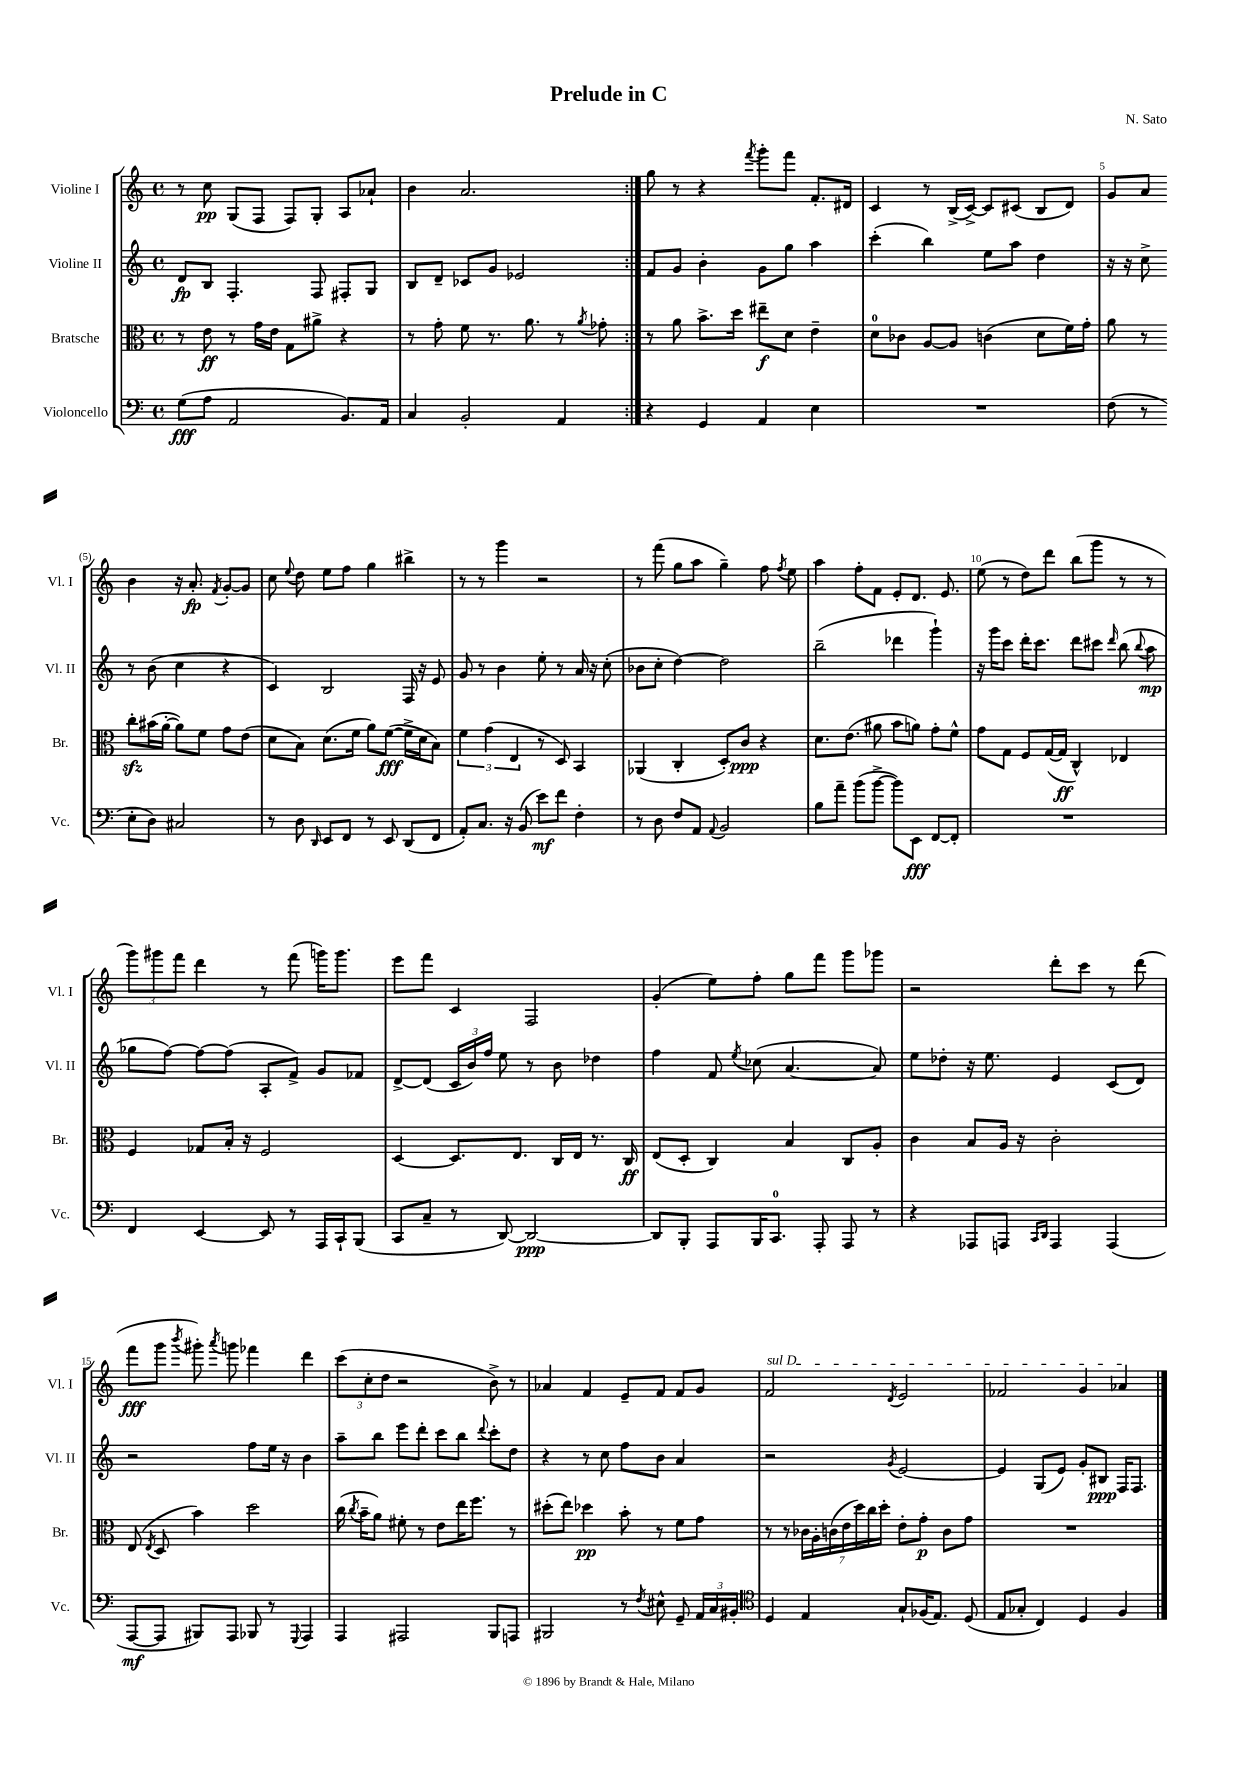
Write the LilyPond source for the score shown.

\header { title = "Prelude in C" composer = "N. Sato" }
<<
\new StaffGroup <<
\new Staff = "s0" \with { instrumentName = "Violine I" shortInstrumentName = "Vl. I" } {
    \clef treble \key c \major \defaultTimeSignature \time 4/4
    \autoBeamOff \repeat volta 2 { r8 c''8\pp g8[( f8] f8[) g8]-. a8[ aes'8]-! |
    b'4 a'2. | }
    g''8 r8 r4 \acciaccatura { f'''8 } g'''8[-. f'''8] f'8.[-. dis'16] |
    c'4 r8 b16[->( c'16]~->) c'8[ cis'8]( b8[ d'8]) |
    g'8[ a'8] b'4 r16 a'8.-.\fp \acciaccatura { f'8 } g'8[~-. g'8] |
    c''8 \appoggiatura { e''8 } d''8 e''8[ f''8] g''4 bis''4-> |
    r8 r8 g'''4 r2 |
    r8 f'''8( g''8[ a''8] g''4--) f''8 \acciaccatura { f''8 } e''8 |
    a''4 f''8[-. f'8] e'8[-. d'8.] e'8. |
    e''8( r8 d''8[) d'''8] b''8[( g'''8] r8 r8 |
    \tuplet 3/2 { g'''8[) gis'''8 f'''8] } d'''4 r8 f'''8( g'''16[) g'''8.] |
    e'''8[ f'''8] c'4 f2 |
    g'4-.( e''8[) f''8]-. g''8[ f'''8] g'''8[ ges'''8] |
    r2 d'''8[-. c'''8] r8 d'''8( |
    f'''8[\fff g'''8] \acciaccatura { b'''8 } gis'''8-.) \acciaccatura { a'''8 } g'''8 fes'''4 d'''4 |
    \tuplet 3/2 { c'''8[( c''8-. d''8] } r2 b'8->) r8 |
    aes'4 f'4 e'8[-- f'8] f'8[ g'8] |
    \once \override TextSpanner.bound-details.left.text = \markup { \italic "sul D" } f'2\startTextSpan \acciaccatura { d'8 } e'2 |
    fes'2 g'4 aes'4\stopTextSpan \bar "|." |
}
\new Staff = "s1" \with { instrumentName = "Violine II" shortInstrumentName = "Vl. II" } {
    \clef treble \key c \major \defaultTimeSignature \time 4/4
    \autoBeamOff \repeat volta 2 { d'8[\fp b8] f4.-. f8 fis8[-. g8] |
    b8[ d'8]-- ces'8[ g'8] ees'2 | }
    f'8[ g'8] b'4-. g'8[ g''8] a''4 |
    c'''4-.( b''4) e''8[ a''8] d''4 |
    r16 r16 c''8-> r8 b'8( c''4 r4 |
    c'4) b2 f16 r16 e'8 |
    g'8 r8 b'4 e''8-. r8 a'16 r16 c''8-.( |
    bes'8[ c''8]-. d''4~) d''2 |
    b''2--( des'''4 g'''4-!) |
    r16 g'''16[ c'''8] d'''16[-. c'''8.] d'''8[ cis'''8] \grace { d'''16 } b''8( \appoggiatura { b''8 } a''8\mp |
    ges''8[ f''8]~) f''8[~ f''8]( a8[-. f'8]->) g'8[ fes'8] |
    d'8[~-> d'8]( \tuplet 3/2 { c'16[ b'16) f''16] } e''8 r8 b'8 des''4 |
    f''4 f'8 \acciaccatura { e''8 } ces''8( a'4.~ a'8) |
    e''8[ des''8]-. r16 e''8. e'4 c'8[( d'8]) |
    r2 f''8[ e''16] r16 b'4 |
    a''8[-- b''8] e'''8[ d'''8]-. c'''8[ b''8] \appoggiatura { d'''8 } c'''8[-. d''8] |
    r4 r8 c''8 f''8[ b'8] a'4 |
    r2 \acciaccatura { g'8 } e'2~ |
    e'4 g8[( e'8]) g'8[-. bis8]\ppp f16[ f8.] \bar "|." |
}
\new Staff = "s2" \with { instrumentName = "Bratsche" shortInstrumentName = "Br." } {
    \clef alto \key c \major \defaultTimeSignature \time 4/4
    \autoBeamOff \repeat volta 2 { r8 e'8\ff r8 g'16[ e'16] g8[ ais'8]-> r4 |
    r8 g'8-. f'8 r8. a'8. r8 \acciaccatura { a'8 } ges'8-. | }
    r8 a'8 b'8.[-> d''16] eis''8[--\f d'8] e'4-- |
    d'8[-0 ces'8] a8[~ a8] c'4( d'8[ f'16) g'16]-. |
    a'8 r8 c''8[-.\sfz bis'16( a'16]~-. a'8[) f'8] g'8[ e'8]( |
    d'8[ b8]) d'8.[( f'16] a'8[) f'8]~\fff( f'16[-> d'16 b8]) |
    \tuplet 3/2 { f'4 g'4( e4 } r8 d8) b,4 |
    aes,4( c4-. d8[-.) c'8]\ppp r4 |
    d'8.[ e'8.]( ais'8 b'8[ a'8]) g'8[-. f'8]-^ |
    g'8[ g8] f8[ g16~( g16]\ff c4-^) ees4 |
    f4 ges8[ b16]-. r16 f2 |
    d4~ d8.[ e8.] c16[ e16] r8. c16\ff |
    e8[( d8]-. c4) b4 c8[ a8]-. |
    c'4 b8[ a16] r16 c'2-. |
    e8( \acciaccatura { e8 } d8 b'4) d''2 |
    c''16( \acciaccatura { c''8 } b'16[-- a'8]) fis'8-. r8 e'8[ e''16 f''8.] r8 |
    dis''8[-.( e''8]) des''4\pp b'8-. r8 f'8[ g'8] |
    r8 r8 \tuplet 7/4 { ces'16[ a16-. c'16( e'16 d''16) c''16 d''16]-. } e'8[-. g'8]-.\p c'8[ g'8] |
    R1 \bar "|." |
}
\new Staff = "s3" \with { instrumentName = "Violoncello" shortInstrumentName = "Vc." } {
    \clef bass \key c \major \defaultTimeSignature \time 4/4
    \autoBeamOff \repeat volta 2 { g8[\fff( a8] a,2 b,8.[) a,16] |
    c4 b,2-. a,4 | }
    r4 g,4 a,4 e4 |
    R1 |
    f8( r8 e8[-. d8]) cis2 |
    r8 d8 \grace { d,16 } e,8[ f,8] r8 e,8 d,8[( f,8] |
    a,8[-.) c8.] r16 b,8( e'8[\mf) f'8] f4-. |
    r8 d8 f8[ a,8] \appoggiatura { a,8 } b,2 |
    b8[ a'8]-- b'8[( b'8]~-> b'8[) e,8]\fff f,8[~ f,8]-. |
    R1 |
    f,4 e,4~ e,8 r8 a,,16[ c,16-! b,,8]( |
    c,8[ c8]-- r8 d,8~) d,2~\ppp |
    d,8[ b,,8]-. a,,8[ b,,16 c,8.]-0 a,,8-. a,,8 r8 |
    r4 aes,,8[ a,,8] \grace { c,16[ d,16] } a,,4 a,,4( |
    a,,8[~\mf a,,8] bis,,8[) a,,8] bes,,8 r8 \appoggiatura { g,,8 } a,,4 |
    a,,4 ais,,2 b,,8[ a,,8] |
    bis,,2 r8 \acciaccatura { f8 } eis8-^ g,8-- \tuplet 3/2 { a,16[ c16 bis,16]-. } |
    \clef tenor d4 e4 g8[-! fes16( e8.]) d8( |
    e8[ ges8]-. c4) d4 f4 \bar "|." |
}
>>
>>
\layout { \context { \Score \override BarNumber.break-visibility = ##(#f #t #t) barNumberVisibility = #(every-nth-bar-number-visible 5) } }
